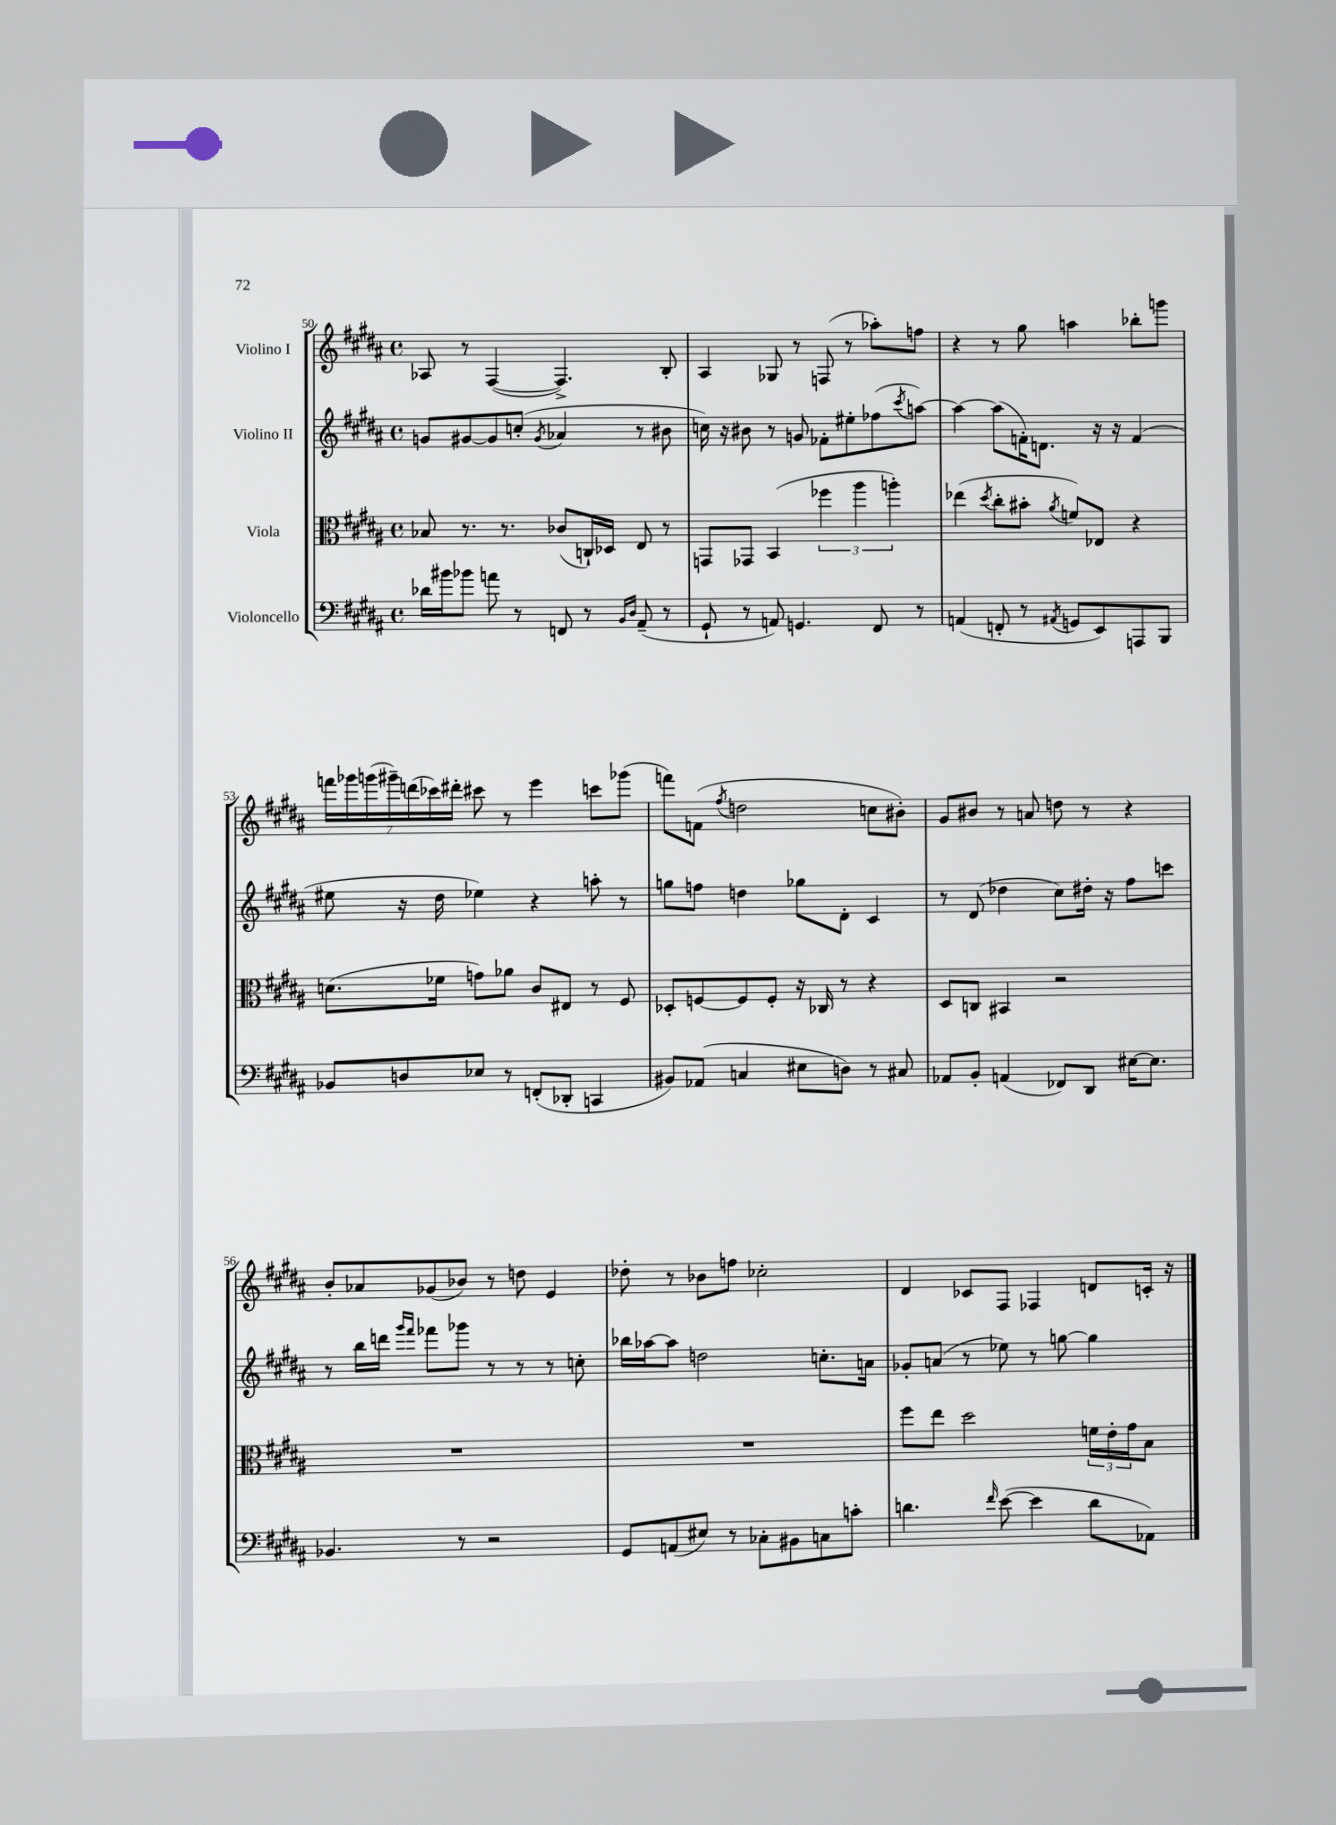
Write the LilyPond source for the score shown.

<<
\new StaffGroup <<
\new Staff = "s0" \with { instrumentName = "Violino I" } {
    \clef treble \key b \major \defaultTimeSignature \time 4/4
    aes8 r8 fis4~( fis4.->) b8-. |
    ais4 ges8 r8 f8( r8 aes''8-.) f''8 |
    r4 r8 gis''8 a''4 bes''8-. g'''8 |
    \tuplet 7/4 { f'''16 ges'''16 g'''16( gis'''16--) d'''16( ces'''16) dis'''16-. } cis'''8 r8 e'''4 c'''8 ges'''8( |
    f'''8) f'8( \acciaccatura { fis''8 } d''2 c''8 bis'8-.) |
    gis'8 bis'8 r8 a'8 d''8 r8 r4 |
    b'8-. aes'8 ges'8( bes'8) r8 d''8 e'4 |
    des''8-. r8 bes'8 f''8 ces''2-. |
    dis'4 ces'8 fis8 fes4 d'8 c'16-. r16 \bar "|." |
}
\new Staff = "s1" \with { instrumentName = "Violino II" } {
    \clef treble \key b \major \defaultTimeSignature \time 4/4
    g'8 gis'8~ gis'8 c''8-.( \acciaccatura { gis'8 } aes'4 r8 bis'8 |
    c''16) r16 bis'8 r8 g'8 fes'8-. eis''8-. fes''8( \acciaccatura { cis'''8 } a''8~) |
    a''4~ a''8( f'16-.) d'8. r16 r16 f'4( |
    eis''8 r16 dis''16 ees''4) r4 a''8-. r8 |
    g''8 f''8 d''4 ges''8 dis'8-. cis'4 |
    r8 dis'8( des''4 cis''8) dis''16-. r16 fis''8 c'''8 |
    r8 b''16 d'''16 \grace { gis'''16 fis'''16 } fes'''8 ges'''8 r8 r8 r8 c''8-. |
    bes''16 aes''16~ aes''8 d''2 c''8.-. a'16 |
    ges'8-. a'8( r8 ees''8) r8 g''8~ g''4 \bar "|." |
}
\new Staff = "s2" \with { instrumentName = "Viola" } {
    \clef alto \key b \major \defaultTimeSignature \time 4/4
    bes8 r8. r8. ces'8( c16-!) des16 e8 r8 |
    g,8 ges,8 b,4( \tuplet 3/2 { fes''4 ais''4 a''4-.) } |
    ees''4( \acciaccatura { dis''8 } cis''8-. bis'8-. \acciaccatura { ais'8 } f'8) ees8 r4 |
    d'8.( fes'16 g'8) aes'8 cis'8 eis8 r8 fis8 |
    des8-. f8~ f8 f8-. r16 ces16 r8 r4 |
    dis8 c8 bis,4 r2 |
    R1 |
    R1 |
    fis''8 e''8 dis''2 \tuplet 3/2 { f'16 e'16-. gis'16 } b8 \bar "|." |
}
\new Staff = "s3" \with { instrumentName = "Violoncello" } {
    \clef bass \key b \major \defaultTimeSignature \time 4/4
    des'16 bis'16 bes'8 a'8 r8 f,8 r8 \grace { b,16 dis16 } ais,8--( r8 |
    gis,8-! r8 a,8) g,4. fis,8 r8 |
    a,4( f,8-. r8 \acciaccatura { ais,8 } g,8 e,8) a,,8 b,,8 |
    bes,8 d8 ees8 r8 f,8-.( des,8-. c,4 |
    bis,8) aes,8( c4 eis8 d8) r8 cis8 |
    aes,8 b,8-. a,4( fes,8) dis,8 eis16~ eis8. |
    bes,4. r8 r2 |
    gis,8 a,8( eis8) r8 ces8-. bis,8 c8 c'8-. |
    d'4. \grace { fis'16 } e'8~( e'4 d'8 aes,8) \bar "|." |
}
>>
>>
\layout { \context { \Score currentBarNumber = #50 } }
